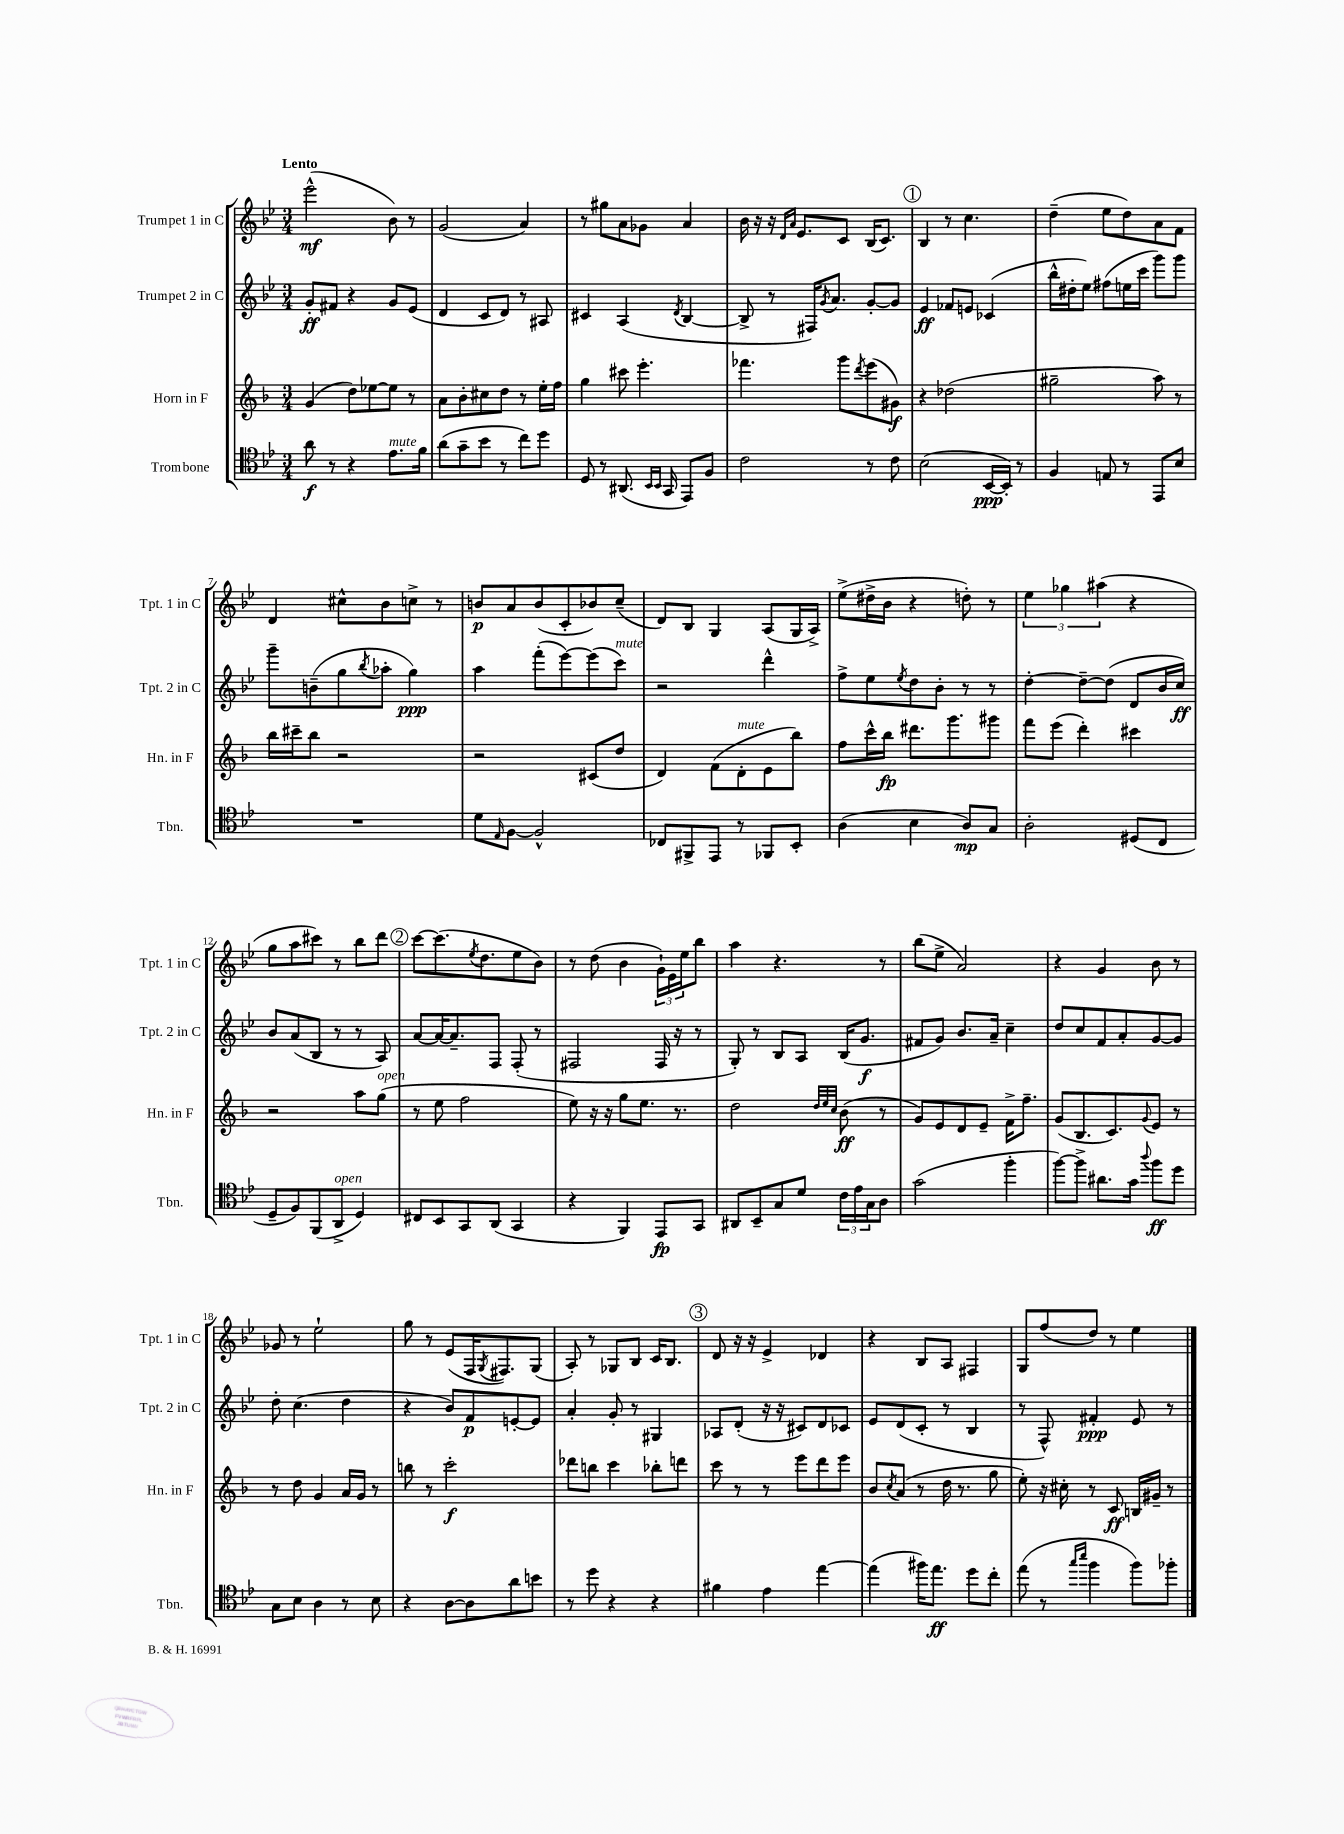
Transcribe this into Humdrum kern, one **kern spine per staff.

**kern	**dynam	**kern	**dynam	**kern	**dynam	**kern	**dynam
*part4	*part4	*part3	*part3	*part2	*part2	*part1	*part1
*staff4	*staff4	*staff3	*staff3	*staff2	*staff2	*staff1	*staff1
*I"Trombone	*	*I"Horn in F	*	*I"Trumpet 2 in C	*	*I"Trumpet 1 in C	*
*I'Tbn.	*	*I'Hn. in F	*	*I'Tpt. 2 in C	*	*I'Tpt. 1 in C	*
*clefC4	*	*clefG2	*	*clefG2	*	*clefG2	*
*k[b-e-]	*	*k[b-]	*	*k[b-e-]	*	*k[b-e-]	*
*M3/4	*	*M3/4	*	*M3/4	*	*M3/4	*
=1	=1	=1	=1	=1	=1	=1	=1
!	!	!	!	!	!	!LO:TX:a:B:t=Lento	!
8a\	f	(4g/	.	8g'/L	ff	(2eee-^^\	mf
8r	.	.	.	8f#X/J	.	.	.
4r	.	8dd\L)	.	4r	.	.	.
.	.	[8ee-X\	.	.	.	.	.
!LO:TX:a:i:t=mute	!	!	!	!	!	!	!
8.e-\L	.	8ee-\J]	.	8g/L	.	8b-\)	.
.	.	8r	.	(8e-/J	.	8r	.
16f\Jk	.	.	.	.	.	.	.
=2	=2	=2	=2	=2	=2	=2	=2
(8a\L	.	8a\L	.	4d/	.	(2g/	.
8g~\	.	8b-'\	.	.	.	.	.
8b-\J	.	8cc#X\	.	8c/L	.	.	.
8r	.	8dd\J	.	8d/J)	.	.	.
8cc\L)	.	8r	.	8r	.	4a/)	.
8dd\J	.	16ee'\LL	.	8A#X/	.	.	.
.	.	16ff\JJ	.	.	.	.	.
=3	=3	=3	=3	=3	=3	=3	=3
8D/	.	4gg\	.	4c#X/	.	8r	.
8r	.	.	.	.	.	8gg#X\L	.
(8.AA#X/	.	8ccc#X\	.	(4A/	.	8a\	.
.	.	4.eee'\	.	.	.	8g-X\J	.
16qqBB-/LL	.	.	.	.	.	.	.
16qqBB-/JJ	.	.	.	.	.	.	.
16GG/	.	.	.	.	.	.	.
.	.	.	.	8qd/	.	.	.
8EE-/L)	.	.	.	[4B-/	.	4a/	.
8F/J	.	.	.	.	.	.	.
=4	=4	=4	=4	=4	=4	=4	=4
2c\	.	4.fff-X\	.	8B-^/]	.	16b-\	.
.	.	.	.	.	.	16r	.
.	.	.	.	8r	.	16r	.
.	.	.	.	.	.	16qqd/LL	.
.	.	.	.	.	.	16qqa/JJ	.
.	.	.	.	.	.	8.e-/L	.
.	.	.	.	16F#X/KL)	.	.	.
.	.	.	.	8qg/	.	.	.
.	.	.	.	8.a/J	.	.	.
.	.	8ggg\L	.	.	.	8c/J	.
.	.	8qddd/	.	.	.	.	.
8r	.	(8eee\	.	[8g'/L	.	(16B-/KL	.
.	.	.	.	.	.	8.c/J)	.
8c\	.	8g#X\J)	f	8g/J]	.	.	.
!!LO:REH:place=s1:t=1
=5	=5	=5	=5	=5	=5	=5	=5
(2B-\	.	4r	.	4e-/	ff	4B-/	.
.	.	(2dd-X\	.	8f-X/L	.	8r	.
.	.	.	.	8en/J	.	4.cc\	.
[16BB-/LL	ppp	.	.	(4c-X/	.	.	.
16BB-'/JJ])	.	.	.	.	.	.	.
8r	.	.	.	.	.	.	.
=6	=6	=6	=6	=6	=6	=6	=6
4F/	.	2gg#X~\	.	16bb-^^\LL	.	(4dd~\	.
.	.	.	.	16dd#X'\J	.	.	.
.	.	.	.	8ee-\J)	.	.	.
8En/	.	.	.	(8ff#X\L	.	8ee-\L	.
8r	.	.	.	16een\L	.	8dd\)	.
.	.	.	.	16ccc\JJ	.	.	.
8EE-/L	.	8aa\)	.	8ggg\L)	.	8a\	.
8B-/J	.	8r	.	8ggg\J	.	8f\J	.
!!LO:LB:g=z
=7	=7	=7	=7	=7	=7	=7	=7
2.r	.	16bb-\LL	.	8ggg~\L	.	4d/	.
.	.	16ccc#X~\J	.	.	.	.	.
.	.	8bb-\J	.	(8bn~\	.	.	.
.	.	2r	.	8gg\	.	8cc#X^^\L	.
.	.	.	.	8qbb-/	.	.	.
.	.	.	.	8aa-X'\J	.	8b-\	.
.	.	.	.	4gg\)	ppp	8ccn^\J	.
.	.	.	.	.	.	8r	.
=8	=8	=8	=8	=8	=8	=8	=8
8d\L	.	2r	.	4aa\	.	8bn/L	p
16qqE-/	.	.	.	.	.	.	.
[8F\J	.	.	.	.	.	8a/	.
2F^^/]	.	.	.	(8fff'\L	.	(8b/	.
.	.	.	.	[8eee-\)	.	8c'/	.
.	.	(8c#X/L	.	(8eee-\]	.	8b-X/)	.
!	!	!	!	!LO:TX:a:i:t=mute	!	!	!
.	.	8dd/J	.	8ccc\J)	.	(8cc~/J	.
=9	=9	=9	=9	=9	=9	=9	=9
8C-X/L	.	4d/)	.	2r	.	8d/L)	.
8FF#X^/	.	.	.	.	.	8B-/J	.
8EE-/J	.	(8f\L	.	.	.	4G/	.
!	!	!LO:TX:a:i:t=mute	!	!	!	!	!
8r	.	8d'\	.	.	.	.	.
8FF-X/L	.	8e\	.	4ddd^^\	.	(8A/L	.
8BB-'/J	.	8bb-\J)	.	.	.	16G/L	.
.	.	.	.	.	.	16A^/JJ)	.
=10	=10	=10	=10	=10	=10	=10	=10
(4A\	.	8ff\L	.	8ff^\L	.	(8ee-^\L	.
.	.	16ccc^^\L	.	8ee-\	.	16dd#X^\L	.
.	.	16bb-\JJ	fp	.	.	16b-\JJ	.
.	.	.	.	8qee-/	.	.	.
4B-\	.	8.ddd#X\L	.	8dd\	.	4r	.
.	.	.	.	8b-'\J	.	.	.
.	.	8.ggg\	.	.	.	.	.
8A/L)	mp	.	.	8r	.	8ddn'\)	.
8G/J	.	8ggg#X\J	.	8r	.	8r	.
=11	=11	=11	=11	=11	=11	=11	=11
2A'\	.	8fff\L	.	[4dd'\	.	6ee-\	.
.	.	(8eee\J	.	.	.	.	.
.	.	.	.	.	.	6gg-X\	.
.	.	4ddd'\)	.	8dd~\L_	.	.	.
.	.	.	.	.	.	(6aa#X\	.
.	.	.	.	(8dd\J]	.	.	.
(8D#X/L	.	4ccc#X\	.	8d/L	.	4r	.
8C/J	.	.	.	16b-/L	.	.	.
.	.	.	.	16cc/JJ)	ff	.	.
!!LO:LB:g=z
=12	=12	=12	=12	=12	=12	=12	=12
8D~/L	.	2r	.	8b-/L	.	8gg\L	.
8F/)	.	.	.	(8a/	.	8aa\	.
(8FF/	.	.	.	8B-/J	.	8ccc#X\J)	.
!LO:TX:a:i:t=open	!	!	!	!	!	!	!
8AA^/J	.	.	.	8r	.	8r	.
4D/)	.	8aa\L	.	8r	.	8bb-\L	.
!	!	!LO:TX:a:i:t=open	!	!	!	!	!
.	.	(8gg\J	.	8A/)	.	8ddd\J	.
!!LO:REH:place=s1:t=2
=13	=13	=13	=13	=13	=13	=13	=13
8C#X/L	.	8r	.	[8a/L	.	[8ccc\L	.
8BB-/	.	8ee\	.	16a/K_	.	(8.ccc\]	.
.	.	.	.	8.a~/]	.	.	.
8GG/	.	2ff\	.	.	.	.	.
.	.	.	.	.	.	8qee-/	.
.	.	.	.	.	.	8.dd\	.
(8AA/J	.	.	.	8F/J	.	.	.
4GG/	.	.	.	(8F'/	.	8ee-\	.
.	.	.	.	8r	.	8b-\J)	.
=14	=14	=14	=14	=14	=14	=14	=14
4r	.	8ee\)	.	2F#X/	.	8r	.
.	.	16r	.	.	.	(8dd\	.
.	.	16r	.	.	.	.	.
4FF/)	.	8gg\L	.	.	.	4b-\	.
.	.	8.ee\J	.	.	.	.	.
8EE-/L	fp	.	.	16F#/	.	24g`\LL)	.
.	.	.	.	.	.	24e-\	.
.	.	8.r	.	16r	.	.	.
.	.	.	.	.	.	24ee-\J	.
8GG/J	.	.	.	8r	.	8bb-\J	.
=15	=15	=15	=15	=15	=15	=15	=15
8AA#X/L	.	2dd\	.	8G'/)	.	4aa\	.
8BB-~/	.	.	.	8r	.	.	.
8G/	.	.	.	8B-/L	.	4.r	.
8d/J	.	.	.	8A/J	.	.	.
.	.	32qqdd/LLL	.	.	.	.	.
.	.	32qqee/	.	.	.	.	.
.	.	32qqcc/JJJ	.	.	.	.	.
24c\LL	.	(8b-\	ff	(16B-/KL	.	.	.
24e-\	.	.	.	.	.	.	.
.	.	.	.	8.g/J	f	.	.
24G\J	.	.	.	.	.	.	.
8A\J	.	8r	.	.	.	8r	.
=16	=16	=16	=16	=16	=16	=16	=16
(2g\	.	8g/L)	.	8f#X/L	.	(8bb-\L	.
.	.	8e/	.	8g/J)	.	8ee-^\J	.
.	.	8d/	.	8.b-/L	.	2a/)	.
.	.	8e~/J	.	.	.	.	.
.	.	.	.	16a~/Jk	.	.	.
4ff'\	.	16f^\KL	.	4cc~\	.	.	.
.	.	8.ff~\J	.	.	.	.	.
=17	=17	=17	=17	=17	=17	=17	=17
[8ff\L)	.	(8g/L	.	8dd/L	.	4r	.
8ff^\J]	.	8.B-/	.	8cc/	.	.	.
8.a#X\L	.	.	.	8f/	.	4g/	.
.	.	8.c/)	.	.	.	.	.
.	.	.	.	8a'/	.	.	.
16g\Jk	.	.	.	.	.	.	.
8qqaa/	.	8qqg/	.	.	.	.	.
8ff\L	ff	8e/J	.	[8g/	.	8b-\	.
8dd\J	.	8r	.	8g/J]	.	8r	.
!!LO:LB:g=z
=18	=18	=18	=18	=18	=18	=18	=18
8G\L	.	8r	.	8dd'\	.	8g-X/	.
8B-\J	.	8dd\	.	(4.cc\	.	8r	.
4A\	.	4g/	.	.	.	2ee-`\	.
8r	.	16a/LL	.	4dd\	.	.	.
.	.	16g/JJ	.	.	.	.	.
8B-\	.	8r	.	.	.	.	.
=19	=19	=19	=19	=19	=19	=19	=19
4r	.	8bbn\	.	4r	.	8gg\	.
.	.	8r	.	.	.	8r	.
[8A\L	.	2ccc'\	f	8b-/L)	.	(8e-/L	.
8A\]	.	.	.	8f/	p	16F/K	.
.	.	.	.	.	.	8qG/	.
.	.	.	.	.	.	8.F#X/)	.
8a\	.	.	.	[8en'/	.	.	.
8bn\J	.	.	.	8e/J]	.	(8G/J	.
=20	=20	=20	=20	=20	=20	=20	=20
8r	.	8ddd-X\L	.	4a'/	.	8A'/)	.
8dd\	.	8bbn\J	.	.	.	8r	.
4r	.	4ccc\	.	8g'/	.	8G-X/L	.
.	.	.	.	8r	.	8B-/J	.
4r	.	8bb-X'\L	.	4G#X/	.	16c/KL	.
.	.	.	.	.	.	8.B-/J	.
.	.	8dddn\J	.	.	.	.	.
!!LO:REH:place=s1:t=3
=21	=21	=21	=21	=21	=21	=21	=21
4f#X\	.	8ccc\	.	8A-X/L	.	8d/	.
.	.	8r	.	(8d'/J	.	16r	.
.	.	.	.	.	.	16r	.
4e-\	.	8r	.	16r	.	4e-^/	.
.	.	.	.	16r	.	.	.
.	.	8eee\L	.	8c#X/L)	.	.	.
[4ee-\	.	8ddd\	.	8d/	.	4d-X/	.
.	.	8eee\J	.	8c-X/J	.	.	.
=22	=22	=22	=22	=22	=22	=22	=22
(4ee-\]	.	8b-/L	.	8e-/L	.	4r	.
.	.	8qcc/	.	.	.	.	.
.	.	(8a/J	.	(8d/	.	.	.
16ff#X\KL)	.	8r	.	8c'/J	.	8B-/L	.
8.ee-\J	ff	.	.	.	.	.	.
.	.	16dd\	.	8r	.	8A/J	.
.	.	8.r	.	.	.	.	.
8dd\L	.	.	.	4B-/	.	4F#X/	.
8cc'\J	.	8gg\	.	.	.	.	.
=23	=23	=23	=23	=23	=23	=23	=23
(8ee-\	.	8ee'\)	.	8r	.	8G/L	.
8r	.	16r	.	8F^^/)	.	(8ff/	.
.	.	16cc#X'\	.	.	.	.	.
16qqgg/LL	.	.	.	.	.	.	.
16qqbb-/JJ	.	.	.	.	.	.	.
4ff\	.	8r	.	4f#X'/	ppp	8dd/J)	.
.	.	8c/	ff	.	.	8r	.
8ff\L)	.	16Bn/LL	.	8e-/	.	4ee-\	.
.	.	16g#X~/JJ	.	.	.	.	.
8ff-X'\J	.	8r	.	8r	.	.	.
==	==	==	==	==	==	==	==
*-	*-	*-	*-	*-	*-	*-	*-
